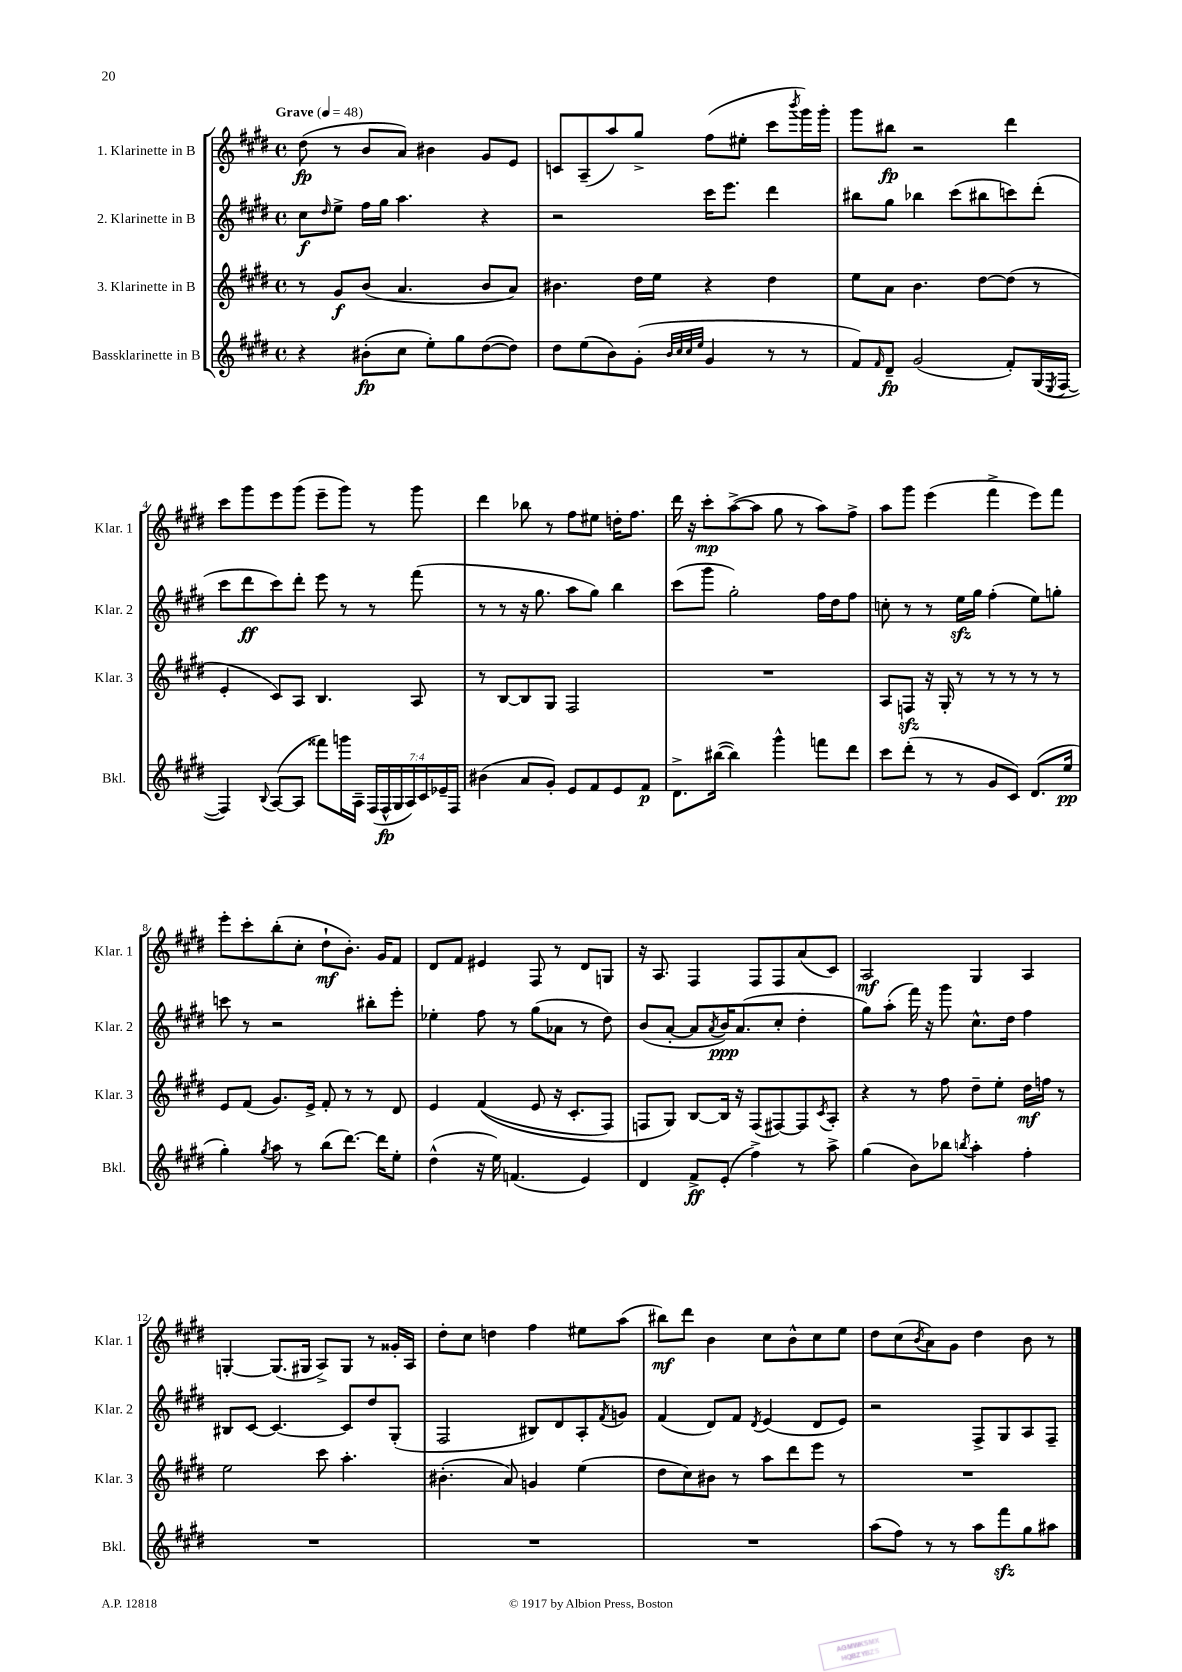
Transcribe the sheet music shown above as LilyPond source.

<<
\new StaffGroup <<
\new Staff = "s0" \with { instrumentName = "1. Klarinette in B" shortInstrumentName = "Klar. 1" } {
    \clef treble \key e \major \defaultTimeSignature \time 4/4 \tempo "Grave" 4 = 48
    dis''8\fp( r8 b'8 a'8) bis'4 gis'8 e'8 |
    c'8 a8--( a''8) gis''8-> fis''8( eis''8-. cis'''8 \acciaccatura { b'''8 } gis'''16) gis'''16-. |
    gis'''8 bis''8\fp r2 dis'''4 |
    cis'''8 gis'''8 e'''8 gis'''8( e'''8-- gis'''8) r8 gis'''8 |
    dis'''4 bes''8 r8 fis''8 eis''8 d''16-. fis''8. |
    dis'''16 r16 cis'''8-.\mp a''8~->( a''8 gis''8 r8 a''8) fis''8-> |
    a''8 gis'''8 e'''4( fis'''4-> e'''8) fis'''8 |
    e'''8-. cis'''8-. b''8-.( cis''8-. dis''8-!\mf b'8.-.) gis'16 fis'8 |
    dis'8 fis'8 eis'4 fis8 r8 dis'8 g8 |
    r16 a8. fis4 fis8 fis8 a'8( cis'8) |
    a2\mf gis4 a4 |
    g4~-. g8.( gis16 a8->) gis8 r8 gisis'16-. a16 |
    dis''8-. cis''8 d''4 fis''4 eis''8 a''8( |
    bis''8\mf) dis'''8 b'4 cis''8 b'8-^ cis''8 e''8 |
    dis''8 cis''8( \acciaccatura { b'8 } a'8) gis'8 dis''4 b'8 r8 \bar "|." |
}
\new Staff = "s1" \with { instrumentName = "2. Klarinette in B" shortInstrumentName = "Klar. 2" } {
    \clef treble \key e \major \defaultTimeSignature \time 4/4
    cis''8\f \grace { dis''16 } e''8-> fis''16 gis''16 a''4. r4 |
    r2 cis'''16 e'''8. dis'''4 |
    bis''8 gis''8 bes''4 cis'''8( bis''8 c'''8) dis'''8-.( |
    cis'''8 dis'''8\ff cis'''8) dis'''8-. e'''8 r8 r8 fis'''8( |
    r8 r8 r16 gis''8. a''8 gis''8) b''4 |
    cis'''8( gis'''8 gis''2-.) fis''16 dis''16 fis''8 |
    c''8-. r8 r8 e''16\sfz gis''16 fis''4-.( e''8) g''8-. |
    c'''8 r8 r2 bis''8-. e'''8-. |
    ees''4-. fis''8 r8 gis''8( aes'8 r8 dis''8) |
    b'8( a'8~-. a'8 \acciaccatura { a'8 } b'16\ppp) a'8.( cis''8-. dis''4-. |
    gis''8) a''8-.( fis'''16) r16 gis'''8 cis''8.-^ dis''16 fis''4 |
    bis8 cis'8~ cis'4.~ cis'8 dis''8 gis8-.( |
    fis2 bis8) dis'8 a8-. \acciaccatura { fis'8 } g'8 |
    fis'4( dis'8) fis'8 \acciaccatura { dis'8 } e'4( dis'8 e'8) |
    r2 fis8-> gis8 a8 fis8-- \bar "|." |
}
\new Staff = "s2" \with { instrumentName = "3. Klarinette in B" shortInstrumentName = "Klar. 3" } {
    \clef treble \key e \major \defaultTimeSignature \time 4/4
    r8 gis'8\f b'8( a'4. b'8 a'8) |
    bis'4. dis''16 e''16 r4 dis''4 |
    e''8 a'8 b'4. dis''8~ dis''8( r8 |
    e'4-. cis'8) a8 b4. a8 |
    r8 b8~ b8 gis8 fis2 |
    R1 |
    a8 f8\sfz r16 gis16-. r8 r8 r8 r8 r8 |
    e'8 fis'8( gis'8.) e'16-> fis'8-. r8 r8 dis'8 |
    e'4 fis'4(\( e'8 r16 cis'8.-. fis8) |
    f8 gis8\) b8~ b16 r16 f8( fis8~) fis8 \acciaccatura { cis'8 } a8-. |
    r4 r8 fis''8 dis''8-- e''8-. dis''16\mf f''16 r8 |
    e''2 cis'''8 a''4.-. |
    bis'4.-.( a'8) g'4 e''4( |
    dis''8 cis''8) bis'8 r8 a''8 dis'''8 e'''8 r8 |
    R1 \bar "|." |
}
\new Staff = "s3" \with { instrumentName = "Bassklarinette in B" shortInstrumentName = "Bkl." } {
    \clef treble \key e \major \defaultTimeSignature \time 4/4 \override Staff.TupletNumber.text = #tuplet-number::calc-fraction-text
    r4 bis'8-.\fp( cis''8 e''8-.) gis''8 dis''8~( dis''8) |
    dis''8 e''8( b'8) gis'8-.( \grace { b'32 cis''32 cis''32 e''32 } gis'4 r8 r8 |
    fis'8) \grace { fis'16 } dis'8--\fp gis'2( fis'8-.) gis16( \acciaccatura { e8 } fis16~ |
    fis4) \appoggiatura { b8 } a8~( a8 fisis'''8) g'''16 a16-- \tuplet 7/4 { fis16( fis16-^\fp gis16 a16) cis'16 ees'16-- fis16 } |
    bis'4( a'8 gis'8-.) e'8 fis'8 e'8 fis'8\p |
    dis'8.-> bis''16~( bis''4) gis'''4-^ f'''8 dis'''8 |
    cis'''8 dis'''8-.( r8 r8 gis'8 cis'8) dis'8.( e''16\pp |
    gis''4-.) \acciaccatura { gis''8 } a''8 r8 b''8( dis'''8.~) dis'''16 e''8-. |
    dis''4-^( r16 e''16) f'4.( e'4) |
    dis'4 fis'8->\ff e'8-.( fis''4->) r8 a''8-> |
    gis''4( b'8) bes''8 \acciaccatura { b''8 } a''4-. fis''4-. |
    R1 |
    R1 |
    R1 |
    a''8( fis''8) r8 r8 a''8 fis'''8\sfz gis''8 ais''8 \bar "|." |
}
>>
>>
